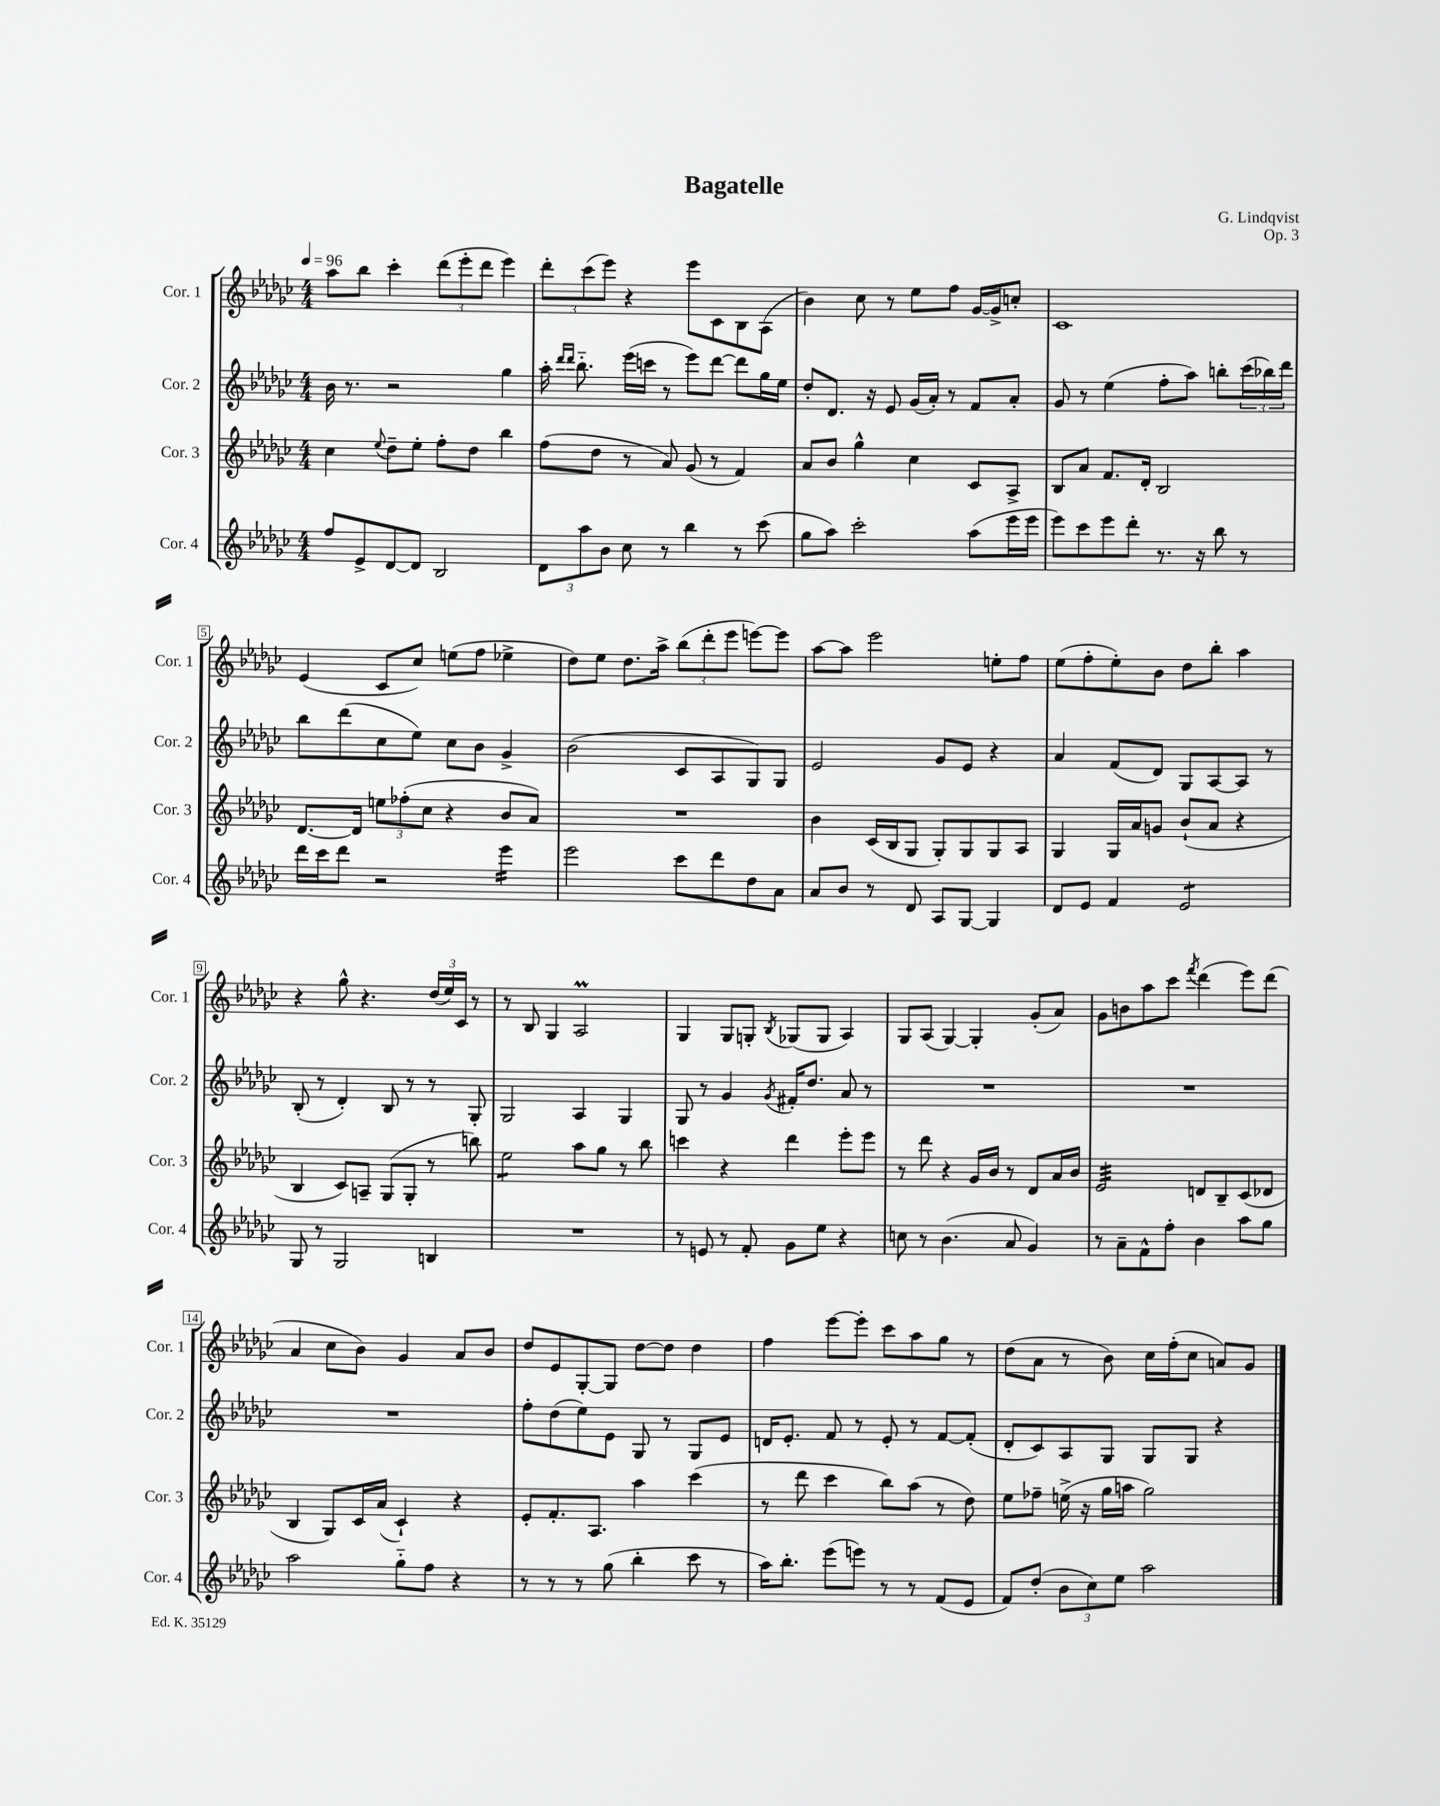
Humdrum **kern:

**kern	**kern	**kern	**kern
*part4	*part3	*part2	*part1
*staff4	*staff3	*staff2	*staff1
*I"Cor. 4	*I"Cor. 3	*I"Cor. 2	*I"Cor. 1
*I'Cor. 4	*I'Cor. 3	*I'Cor. 2	*I'Cor. 1
*clefG2	*clefG2	*clefG2	*clefG2
*k[b-e-a-d-g-c-]	*k[b-e-a-d-g-c-]	*k[b-e-a-d-g-c-]	*k[b-e-a-d-g-c-]
*M4/4	*M4/4	*M4/4	*M4/4
*MM96	*MM96	*MM96	*MM96
=1	=1	=1	=1
8ff/L	4cc-\	16b-\	8aa-\L
.	.	8.r	.
8e-^/	.	.	8bb-\J
.	8qqee-/	.	.
[8d-/	8dd-~\L	2r	4ccc-'\
8d-/J]	8ee-'\J	.	.
2B-/	8ff'\L	.	(12ddd-\L
.	.	.	12eee-'\
.	8dd-\J	.	.
.	.	.	12ddd-\J
.	4bb-\	4gg-\	4eee-\)
=2	=2	=2	=2
12d-\L	(8ff\L	16aa-'\	12ddd-'\L
.	.	16qqddd-/LL	.
.	.	16qqddd-/JJ	.
.	.	8.bb-\	.
12aa-\	.	.	(12ccc-\
.	8dd-\J	.	.
12b-\J	.	.	12eee-\J)
8cc-\	8r	(16eee-\LL	4r
.	.	16cccn\JJ	.
8r	8a-/)	8r	.
4bb-\	(8g-/	8eee-\L)	8eee-\L
.	8r	[8ddd-\J	8c-\
8r	4f/)	8ddd-\L]	8B-\
(8ccc-\	.	16gg-\L	(8A-\J
.	.	16ee-\JJ	.
=3	=3	=3	=3
8gg-\L	8a-/L	8dd-'/L	4b-\)
8aa-\J)	8b-/J	8.d-/J	.
2ccc-'\	4gg-^^\	.	8cc-\
.	.	16r	.
.	.	8e-/	8r
.	4cc-\	(16g-/LL	8ee-\L
.	.	16a-'/JJ)	.
.	.	8r	8ff\J
(8aa-\L	8c-/L	8f/L	[16g-/LL
.	.	.	16g-^/J]
16eee-\L	8A-^/J	8a-'/J	8ccn'/J
16eee-\JJ	.	.	.
=4	=4	=4	=4
8eee-\L)	8B-/L	8g-/	1c-
8ccc-\	8a-/J	8r	.
8eee-\	8.f/L	(4ee-\	.
8ddd-'\J	.	.	.
.	16d-'/Jk	.	.
8.r	2B-/	8ff'\L	.
.	.	8aa-\J)	.
16r	.	.	.
8bb-\	.	8bbn'\L	.
8r	.	(24ccc-\L	.
.	.	24bb-X\)	.
.	.	24ddd-\JJ	.
!!LO:LB:g=z
=5	=5	=5	=5
16ddd-\LL	[8.d-/L	8bb-\L	(4e-/
16ccc-\J	.	.	.
8ddd-\J	.	(8ddd-\	.
.	16d-/Jk]	.	.
2r	12een\L	8cc-\	8c-/L
.	(12ff-X'\	.	.
.	.	8ee-\J)	8cc-/J)
.	12cc-\J	.	.
.	4r	8cc-\L	(8een\L
.	.	8b-\J	8ff\J
*tremolo	*	*	*
16eee-\LL	8b-/L	4g-^/	4ee-X^\
16eee-\	.	.	.
16eee-\	8a-/J)	.	.
16eee-\JJ	.	.	.
*Xtremolo	*	*	*
=6	=6	=6	=6
2eee-\	1r	(2b-\	8dd-\L)
.	.	.	8ee-\J
.	.	.	8.dd-\L
.	.	.	16aa-^\Jk
8ccc-\L	.	8c-/L	(12bb-\L
.	.	.	12ddd-'\
8ddd-\	.	8A-/	.
.	.	.	12eee-\J
8dd-\	.	8G-/)	[8eeen\L)
8a-\J	.	8G-/J	8eee\J]
=7	=7	=7	=7
8a-/L	4b-\	2e-/	[8aa-\L
8b-/J	.	.	8aa-\J]
8r	(16c-/LL	.	2eee-\
.	16B-/J	.	.
8d-/	8G-/J	.	.
8A-/L	8G-'/L)	8g-/L	.
[8G-/J	8G-/	8e-/J	.
4G-/]	8G-/	4r	8een'\L
.	8A-/J	.	8ff\J
=8	=8	=8	=8
8d-/L	4G-/	4a-/	(8ee-\L
8e-/J	.	.	8ff'\
4f/	16G-/LL	(8f/L	8ee-'\)
.	16a-/J	.	.
.	8gn/J	8d-/J)	8b-\J
*tremolo	*	*	*
8e-/L	(8b-`/L	8G-/L	8dd-\L
8e-/	8a-/J	[8A-/	8bb-'\J
8e-/	4r	8A-/J]	4aa-\
8e-/J	.	8r	.
*Xtremolo	*	*	*
!!LO:LB:g=z
=9	=9	=9	=9
8G-/	4B-/	(8B-'/	4r
8r	.	8r	.
2G-/	8c-/L)	4d-'/)	8gg-^^\
.	8An~/J	.	4.r
.	(8G-/L	8B-/	.
.	8G-'/J	8r	.
4Bn/	8r	8r	(24dd-/LL
.	.	.	24ee-/)
.	.	.	24c-/JJ
.	8bbn\)	8G-'/	8r
=10	=10	=10	=10
*	*tremolo	*	*
1r	8ee-\L	2G-/	8r
.	8ee-\	.	8B-/
.	8ee-\	.	4G-/
.	8ee-\J	.	.
*	*Xtremolo	*	*
.	8aa-\L	4A-/	2A-M/
.	8gg-\J	.	.
.	8r	4G-/	.
.	8bb-\	.	.
=11	=11	=11	=11
8r	4cccn\	8G-/	4G-/
8en/	.	8r	.
8r	4r	4g-/	8G-/L
8f'/	.	.	8Gn'/J
.	.	8qg-/	8qB-/
8g-\L	4ddd-\	16f#X'/KL	(8G-X/L
.	.	8.dd-/J	.
8ee-\J	.	.	8G-/J
4r	8eee-'\L	8a-/	4A-/)
.	8eee-\J	8r	.
=12	=12	=12	=12
8ccn\	8r	1r	8G-/L
8r	8ddd-\	.	(8A-/J
(4.b-\	4r	.	[4G-/)
.	16g-/LL	.	4G-'/]
.	16b-/JJ	.	.
8a-/	8r	.	.
4g-/)	8d-/L	.	(8g-'/L
.	16a-/L	.	8a-/J)
.	16b-/JJ	.	.
=13	=13	=13	=13
*	*tremolo	*	*
8r	32e-/LLL	1r	8g-\L
.	32e-/	.	.
.	32e-/	.	.
.	32e-/	.	.
8a-~\L	32e-/	.	8bn\
.	32e-/	.	.
.	32e-/	.	.
.	32e-/	.	.
8f^^\	32e-/	.	8aa-\
.	32e-/	.	.
.	32e-/	.	.
.	32e-/	.	.
8ff'\J	32e-/	.	8ccc-\J
.	32e-/	.	.
.	32e-/	.	.
.	32e-/JJJ	.	.
*	*Xtremolo	*	*
.	.	.	8qfff/
4b-\	8dn/L	.	(4ddd-\
.	8B-~/	.	.
8aa-\L	(8c-/	.	8eee-\L)
8gg-\J	8d-X/J	.	(8ddd-\J
!!LO:LB:g=z
=14	=14	=14	=14
2aa-\	4B-/	1r	4a-/
.	8G-/L)	.	8cc-\L
.	16c-/L	.	8b-\J)
.	(16a-/JJ	.	.
8gg-\L	4c-`/)	.	4g-/
8ff\J	.	.	.
4r	4r	.	8a-/L
.	.	.	8b-/J
=15	=15	=15	=15
8r	8e-'/L	8ff'\L	8dd-/L
8r	8.f'/	(8dd-\	8e-/
8r	.	8ee-\)	[8G-'/
.	8.A-/J	.	.
(8gg-\	.	8e-\J	8G-/J]
4bb-'\	4aa-\	8G-/	[8dd-\L
.	.	8r	8dd-\J]
8ccc-\	(4ccc-\	8G-/L	4dd-\
8r	.	8e-/J	.
=16	=16	=16	=16
16aa-\KL)	8r	16dn/KL	4ff\
8.bb-'\J	.	8.e-'/J	.
.	8ddd-\	.	.
(8eee-\L	4ccc-\	8f/	[8eee-\L
8eeen\J)	.	8r	8eee-'\J]
8r	8bb-\L)	8e-'/	8ccc-\L
8r	(8aa-\J	8r	8aa-\
(8f/L	8r	[8f/L	8gg-\J
8e-/J	8dd-\)	(8f'/J]	8r
=17	=17	=17	=17
8f/L)	8ee-\L	8d-'/L	(8dd-\L
(8dd-'/J	8ff-X~\J	8c-/)	8a-\J
12b-\L	(16een^\	8A-/	8r
.	16r	.	.
12cc-\)	.	.	.
.	16gg-\LL	8G-/J	8b-\)
12ee-\J	.	.	.
.	16aan\JJ	.	.
2aa-\	2gg-\)	8G-/L	16cc-\LL
.	.	.	(16ff'\J
.	.	8G-/J	8cc-\J
.	.	4r	8an/L)
.	.	.	8g-/J
==	==	==	==
*-	*-	*-	*-
